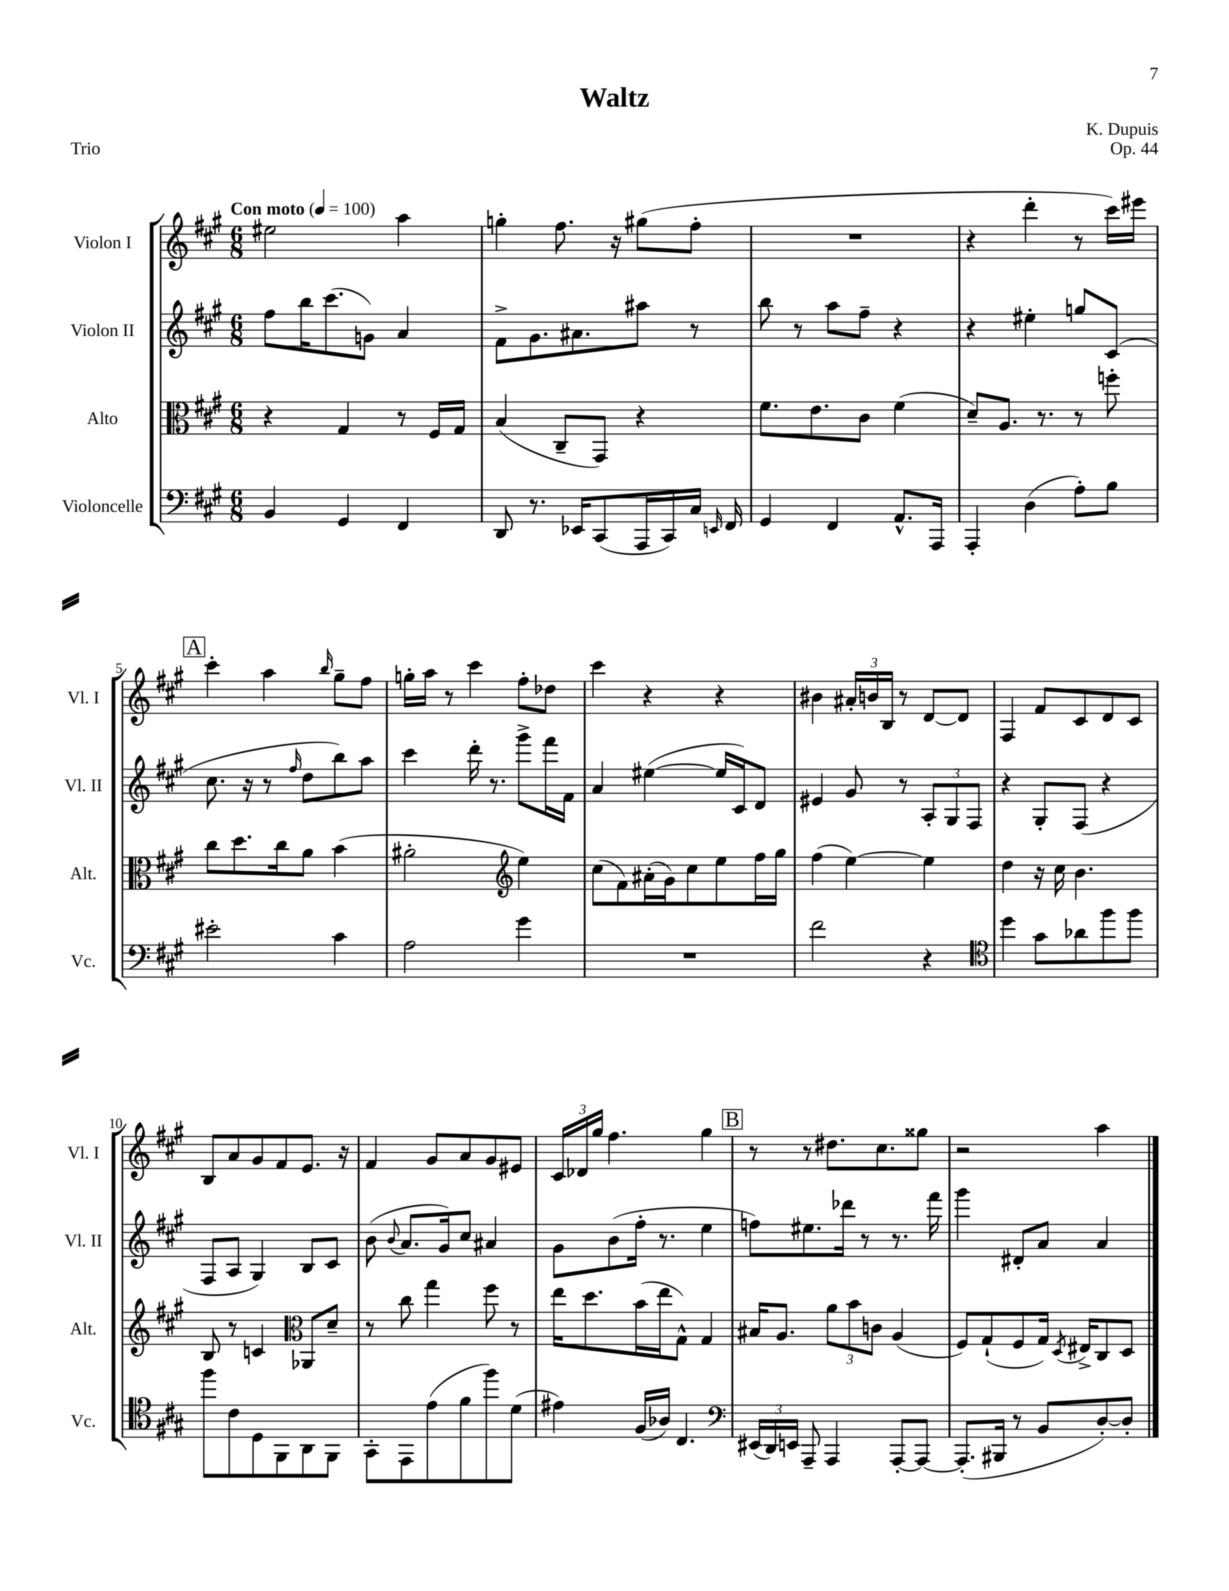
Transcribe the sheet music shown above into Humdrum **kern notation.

**kern	**kern	**kern	**kern
*part4	*part3	*part2	*part1
*staff4	*staff3	*staff2	*staff1
*I"Violoncelle	*I"Alto	*I"Violon II	*I"Violon I
*I'Vc.	*I'Alt.	*I'Vl. II	*I'Vl. I
*clefF4	*clefC3	*clefG2	*clefG2
*k[f#c#g#]	*k[f#c#g#]	*k[f#c#g#]	*k[f#c#g#]
*M6/8	*M6/8	*M6/8	*M6/8
*MM100	*MM100	*MM100	*MM100
=1	=1	=1	=1
!	!	!	!LO:TX:a:B:t=Con moto
4BB/	4r	8ff#\L	2ee#X\
.	.	16bb\K	.
.	.	(8.ccc#\	.
4GG#/	4G#/	.	.
.	.	8gn\J)	.
4FF#/	8r	4a/	4aa\
.	16F#/LL	.	.
.	16G#/JJ	.	.
=2	=2	=2	=2
8DD/	(4B/	8f#^\L	4ggn'\
8.r	.	8.g#\	.
.	8C#~/L	.	8.ff#\
16EE-X/KL	.	8.a#X\	.
(8CC#/	8GG#/J)	.	.
.	.	.	16r
16AAA/L	4r	8aa#X\J	(8gg#X\L
16CC#/)	.	.	.
16C#/JJ	.	8r	8ff#'\J
16qqEEn/	.	.	.
16FF#/	.	.	.
=3	=3	=3	=3
4GG#/	8.f#\L	8bb\	2.r
.	.	8r	.
.	8.e\	.	.
4FF#/	.	8aa\L	.
.	8c#\J	8ff#~\J	.
8.AA^^/L	(4f#\	4r	.
16AAA/Jk	.	.	.
=4	=4	=4	=4
4AAA'/	8d~/L)	4r	4r
.	8.A/J	.	.
(4D\	.	4ee#X'\	4ddd'\
.	8.r	.	.
8A'\L)	8r	8ggn/L	8r
8B\J	8ffn'\	(8c#/J	16ccc#\LL)
.	.	.	16eee#X\JJ
!!LO:LB:g=z
!!LO:REH:place=s1:t=A
=5	=5	=5	=5
2e#X'\	8cc#\L	8.cc#\	4ccc#'\
.	8.dd\	.	.
.	.	16r	.
.	.	8r	4aa\
.	16cc#\k	.	.
.	.	16qqff#/	.
.	8a\J	8dd\L	.
.	.	.	16qqbb/
4c#\	(4b\	8bb\)	8gg#~\L
.	.	8aa\J	8ff#\J
=6	=6	=6	=6
2A\	2a#X'\	4ccc#\	16ggn'\LL
.	.	.	16aa\JJ
.	.	.	8r
.	.	16ddd'\	4ccc#\
.	.	8.r	.
*	*clefG2	*	*
4g#\	4ee\)	8ggg#^\L	8ff#'\L
.	.	16fff#\L	8dd-X\J
.	.	16f#\JJ	.
=7	=7	=7	=7
2.r	(8cc#\L	4a/	4ccc#\
.	8f#\)	.	.
.	(16a#X'\L	([4ee#X\	4r
.	16g#\J)	.	.
.	8cc#\	.	.
.	8ee\	16ee#/LL]	4r
.	.	16c#/J)	.
.	16ff#\L	8d/J	.
.	16gg#\JJ	.	.
=8	=8	=8	=8
2f#\	(4ff#\	4e#X/	4b#X\
.	[4ee\)	8g#/	24a#X'/LL
.	.	.	24bn/
.	.	.	24B/JJ
.	.	8r	8r
4r	4ee\]	12A'/L	[8d/L
.	.	12G#/	.
.	.	.	8d/J]
.	.	12F#/J	.
=9	=9	=9	=9
*clefC4	*	*	*
4dd\	4dd\	4r	4F#/
8g#\L	16r	8G#'/L	8f#/L
.	16cc#\	.	.
8a-X\	4.b\	(8F#/J	8c#/
8ff#\	.	4r	8d/
8ff#\J	.	.	8c#/J
!!LO:LB:g=z
=10	=10	=10	=10
8ff#\L	8B/	8F#/L	8B/L
8c#\	8r	8A/J	8a/
8D\	4cn/	4G#/)	8g#/
8FF#\	.	.	8f#/
*	*clefC3	*	*
8AA\	8AA-X/L	8B/L	8.e/J
8FF#\J	8d~/J	8c#/J	.
.	.	.	16r
=11	=11	=11	=11
8GG#'\L	8r	(8b\	4f#/
.	.	8qqb/	.
8EE\	8cc#\	8.a/L	.
(8e\	4gg#\	.	8g#/L
.	.	16g#/k)	.
8f#\	.	8cc#/J	8a/
8ff#\)	8ff#\	4a#X/	8g#/
(8d\J	8r	.	8e#X/J
=12	=12	=12	=12
4e#X\)	16ee\KL	8g#\L	24c#/LL
.	.	.	24d-X/
.	8.dd\	.	.
.	.	.	24gg#/JJ
.	.	(8b\	4.ff#\
(16F#/LL	(16b\L	16ff#'\Jk	.
16A-X/JJ)	16ee\J	8.r	.
4.C#/	8G#^^\J)	.	.
.	4G#/	4ee\	4gg#\
!!LO:REH:place=s1:t=B
=13	=13	=13	=13
*clefF4	*	*	*
(24EE#X/LL	16B#X/KL	8ffn\L)	8r
24DD/)	.	.	.
.	8.A/J	.	.
24EEn/JJ	.	.	.
8AAA~/	.	8.ee#X\	8r
4AAA/	12a\L	.	8.dd#X\L
.	.	16ddd-X\Jk	.
.	12b\	.	.
.	.	8r	.
.	12cn\J	.	.
.	.	.	8.cc#\
[8AAA'/L	(4A/	8.r	.
8AAA/J_	.	.	8gg##X\J
.	.	16fff#\	.
=14	=14	=14	=14
(8.AAA'/L]	8F#/L)	4ggg#\	2r
.	(8G#`/	.	.
16BBB#X/Jk	.	.	.
8r	8F#/	8d#X'/L	.
8BB/L	16G#/Jk)	8a/J	.
.	8qD/	.	.
.	16E#X^/KL	.	.
[8D'/)	8C#/	4a/	4aa\
8D'/J]	8D/J	.	.
==	==	==	==
*-	*-	*-	*-
